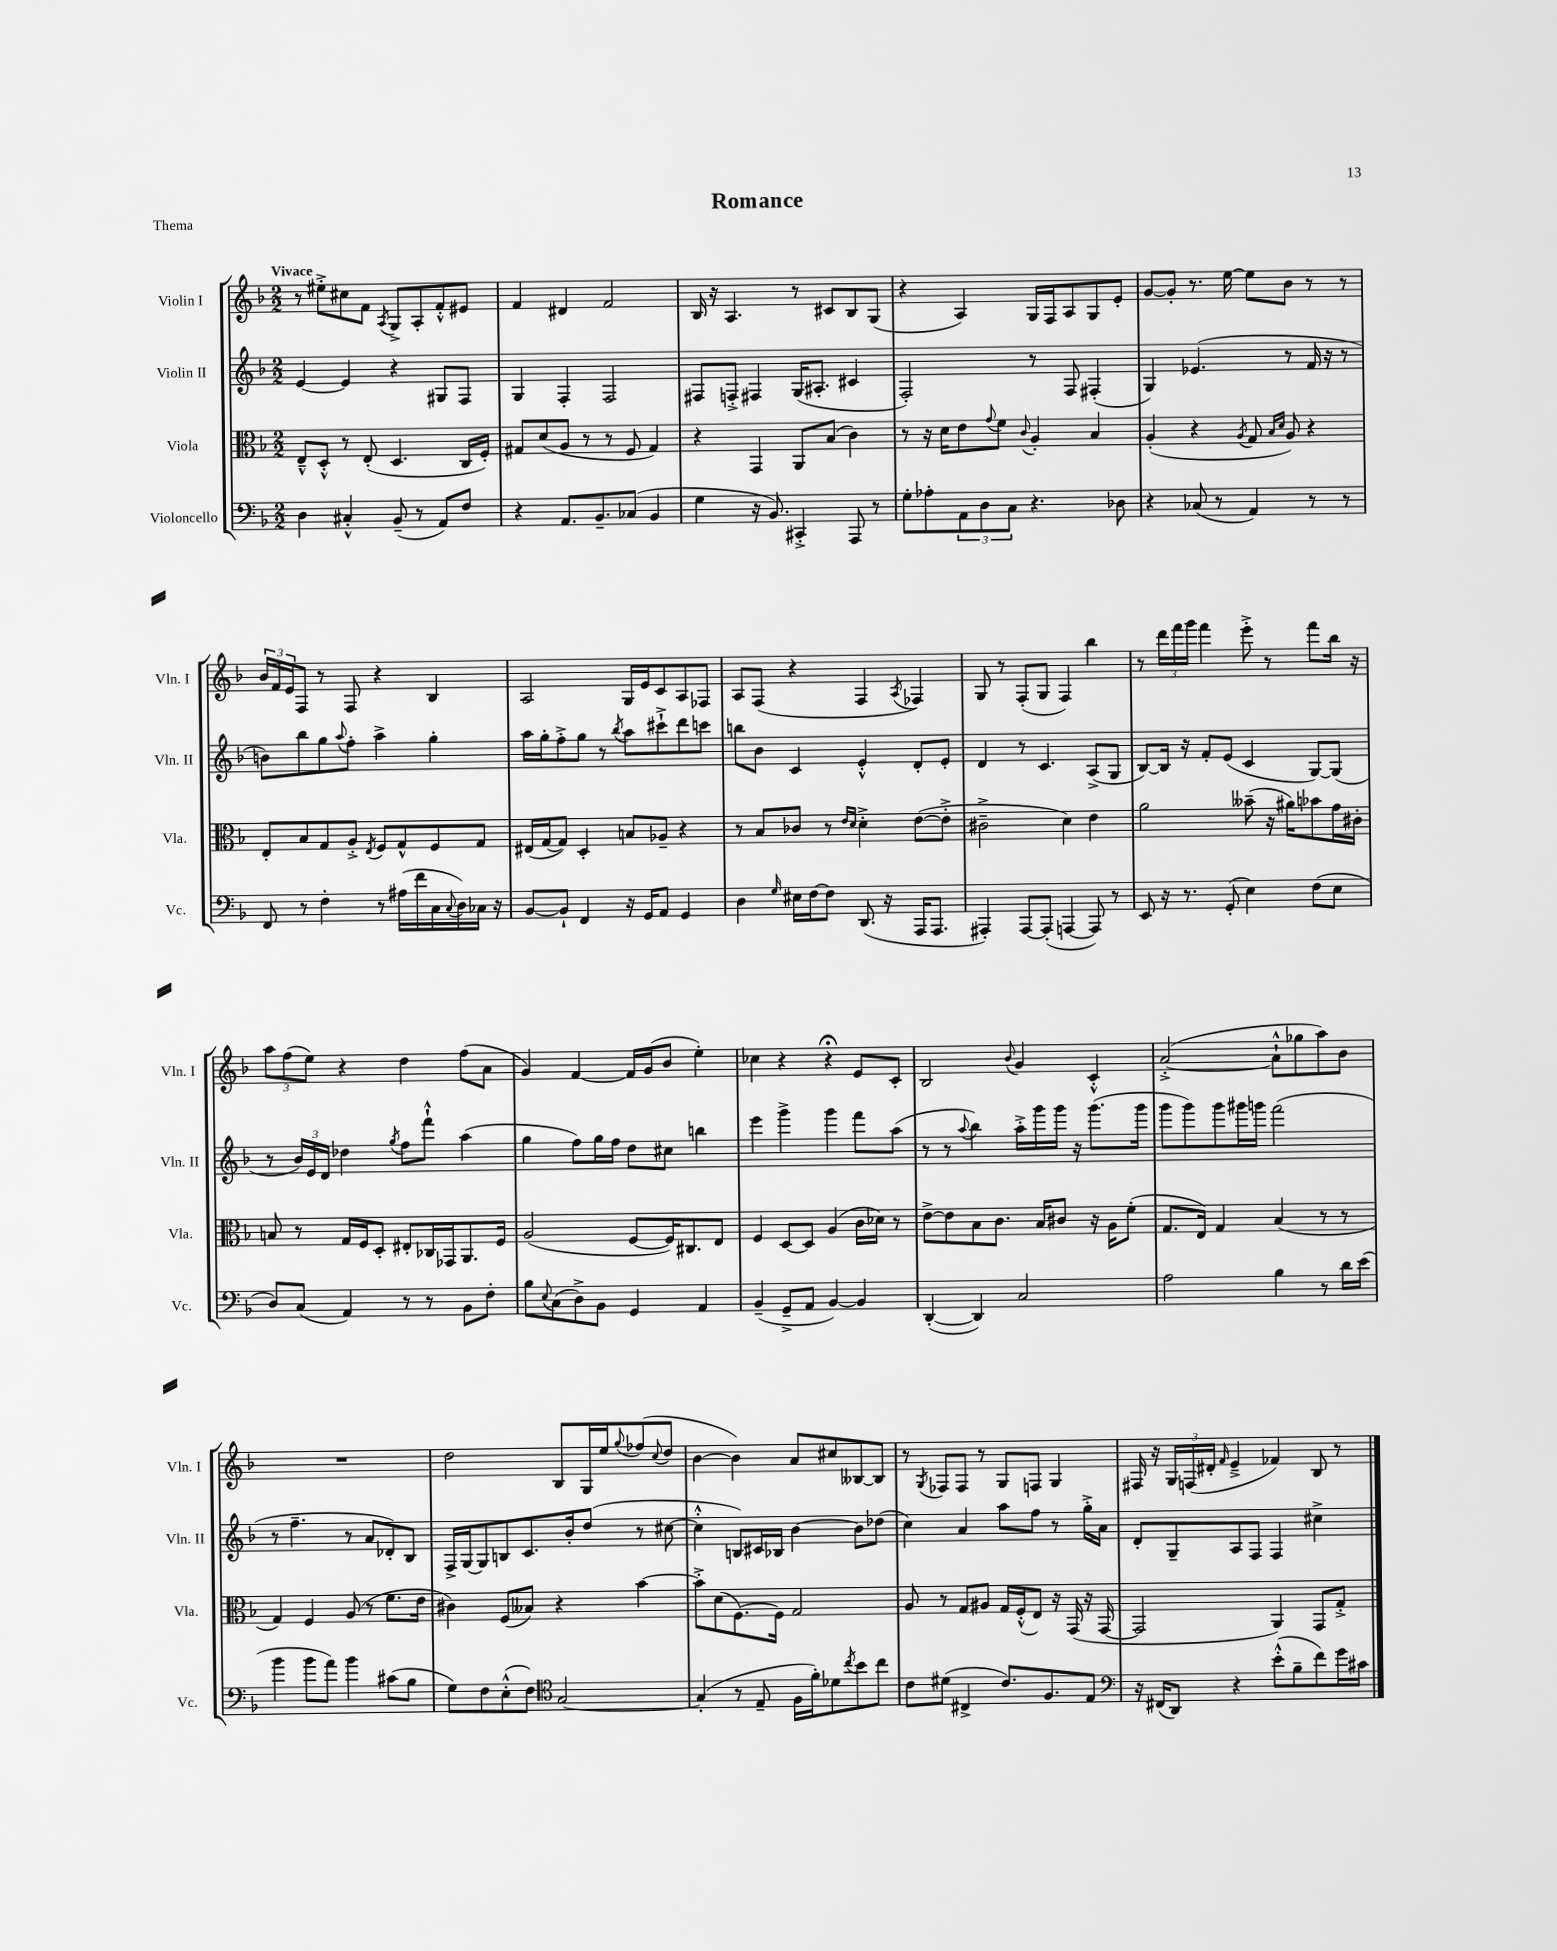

**kern	**kern	**kern	**kern
*staff4	*staff3	*staff2	*staff1
*clefF4	*clefC3	*clefG2	*clefG2
*k[b-]	*k[b-]	*k[b-]	*k[b-]
*M2/2	*M2/2	*M2/2	*M2/2
4D\	8E~^^/L	[4e/	8r
.	8D'^^/J	.	8ee#'^\L
4C#'^^/	8r	4e/]	8cc#\
.	(8E'/	.	8f\J
.	.	.	8qA/
(8BB-~/	4.D/	4r	8G^/L
8r	.	.	8A'/
8AA/L)	.	8G#/L	8f'^^/
8F/J	16C/LL	8F/J	8e#/J
.	16F'/JJ)	.	.
=	=	=	=
4r	8G#/L	4G/	4f/
.	(8d/	.	.
8.AA/L	8A/J	4F'/	4d#/
.	8r	.	.
8.BB-~/	.	.	.
.	8r	2F/	2f/
(8C-/J	8F/	.	.
4BB-/	4G#/)	.	.
=	=	=	=
4G\	4r	8F#/L	16B-/
.	.	.	16r
.	.	8F'^/J	4.A/
16r	4GG/	4F#/	.
8.BB-/)	.	.	.
4CC#'^/	8AA/L	(16G/LK	8r
.	.	8.A#'/J	.
.	(8B-/J	.	8c#/L
8AAA/	4c\)	4c#/	8B-/
8r	.	.	(8G/J
=	=	=	=
8G'\L	8r	2F'/)	4r
8A-'\	16r	.	.
.	16d\LK	.	.
12AA\	8e\	.	4A/)
12D\	.	.	.
.	8qqg/	.	.
.	8f\J	.	.
12C\J	.	.	.
.	8qqc/	.	.
4.r	4A'/	8r	16G/LL
.	.	.	16F/J
.	.	8F/	8A/
.	4B-/	(4F#'/	8G/
8D-\	.	.	8e'/J
=	=	=	=
4r	(4A'/	4G/)	[8g/L
.	.	.	8g'/]J
(8C-/	4r	(4.e-/	8.r
8r	.	.	.
.	.	.	[16ee\
.	8qA/	.	.
4AA/)	8G/	.	8ee\]L
.	16qqB-/LL	.	.
.	16qqd/JJ	.	.
.	8A/)	8r	8b-\J
8r	4r	16f/	8r
.	.	16r	.
8r	.	8r	8r
=	=	=	=
8FF/	8E'/L	8b\L)	24b-/LL
.	.	.	24f/
.	.	.	24e/J
8r	8B-/	8bb-\	8F/J
4F'\	8G/	8gg\	8r
.	.	8qqaa/	.
.	8A'^/J	8ff'\J	8F/
.	8qE/	.	.
8r	8F/L	4aa^\	4r
(16A#\LL	8G^^/	.	.
16f\	.	.	.
16C\	8F/	4gg'\	4B-/
8qqC/	.	.	.
16D\)	.	.	.
16C-\JJ	8G/J	.	.
16r	.	.	.
=	=	=	=
[8BB-/L	(16E#/LL	16aa\LL	2A/
.	[16G/J	16gg'\J	.
8BB-`/]J	8G/]J)	8ff'^\	.
4FF/	4D'/	8gg\J	.
.	.	8r	.
.	.	8qbb-/	.
16r	8B/L	8aa\L	16G/LL
16GG/LK	.	.	16e/J
8AA/J	8A-~/J	8ccc#`^\	8c/
4GG/	4r	8ddd\	8A/
.	.	8ccc\J	8F-/J
=	=	=	=
4D\	8r	8bb\L	8A/L
.	8B-/L	8b-\J	(8F/J
16qqG/	.	.	.
16E#\LL	8c-/J	4c/	4r
[16F\J	.	.	.
8F\]J	8r	.	.
.	16qqe/LL	.	.
.	16qqd/JJ	.	.
(8.DD/	4d'^\	4e'^^/	4F/
16r	.	.	.
.	.	.	8qA/
16AAA/LK	([8e\L	8d'/L	4F-/)
8.AAA/J	.	.	.
.	8e'^\]J	8e'/J	.
=	=	=	=
4AAA#'/)	2c#~^\	4d/	8G/
.	.	.	8r
[8AAA#/L	.	8r	(8F'/L
(8AAA#'/]J	.	4.c/	8G/J
[4AAA/	4d\)	.	4F/)
8AAA/])	4e\	(8A^/L	4bb-\
8r	.	8G/J	.
=	=	=	=
8EE/	2a\	[8B-/L)	8r
16r	.	16B-/]Jk	24ddd\LL
.	.	.	24fff\
8.r	.	16r	.
.	.	.	24ggg\JJ
.	.	8f'/L	4fff\
(8GG'/	.	(8e/J	.
4E\)	(8b--~\	4c/	8eee'^\
.	16r	.	8r
.	16a#\LK)	.	.
(8F\L	8b-\	[8G/L)	8fff\L
8E\J	16g\L	(8G/]J	16bb-\Jk
.	16c#'\JJ	.	16r
=	=	=	=
8D/L)	8B/	8r	12aa\L
.	.	.	(12ff\
(8C/J	8r	24b-/LL)	.
.	.	24e/	12ee\J)
.	.	24d/JJ	.
4AA/)	16G/LL	4dd-\	4r
.	16F/J	.	.
.	8D'/J	.	.
.	.	8qgg/	.
8r	8E#'/L	8ff\L	4dd\
8r	16C-/L	8fff`^^\J	.
.	16GG-/J	.	.
8BB-\L	8.AA/	(4aa\	(8ff\L
8F'\J	.	.	8a\J
.	16F/Jk	.	.
=	=	=	=
8B-\L	(2A/	4gg\	4g/)
8qqE/	.	.	.
(8C\	.	.	.
8D^\)	.	8ff\L)	[4f/
8BB-\J	.	16gg\L	.
.	.	16ff\JJ	.
4GG/	[8F/L	8dd\L	16f/]LL
.	.	.	(16g/J
.	16F/]K)	8cc#\J	8b-/J
.	8.C#/	.	.
4AA/	.	4bb\	4ee'\)
.	8E/J	.	.
=	=	=	=
(4BB-~/	4F/	4eee\	4cc-\
8GG~^/L	[8D/L	4ggg^\	4r
8AA/J	8D/]J	.	.
[4BB-/)	(4A/	4ggg\	4r;
4BB-/]	16c\LL	8fff\L	8e/L
.	16d-\JJ)	.	.
.	8r	(8aa\J	8c'/J
=	=	=	=
([4DD'/	[8e^\L	8r	2B-/
.	8e\]	8r	.
.	.	8qqaa/	.
4DD/])	8B-\	4bb-\)	.
.	8.c\J	.	.
.	.	.	8qqb-/
2C/	.	16aa'^\LL	4g/
.	16B-/LK	16ggg\	.
.	8c#/J	16ggg\JJ	.
.	.	16r	.
.	16r	(8.ggg\L	4c'^^/
.	16A\LK	.	.
.	(8f'\J	.	.
.	.	16ggg\Jk	.
=	=	=	=
2A\	8.G/L	8ggg\L	([2a'^/
.	.	8ggg\)	.
.	16E/Jk)	.	.
.	4G/	8ggg\	.
.	.	16ggg#\L	.
.	.	16ggg\JJ	.
4B-\	(4B-/	(2fff\	8a`^^\]L
.	.	.	8gg-\
8r	8r	.	8aa\)
16d\LL	8r	.	8b-\J
(16e\JJ	.	.	.
=	=	=	=
4b-\	4G/)	8r	1r
.	.	4.ff~\	.
8b-\L	4F/	.	.
8a\J)	.	.	.
4b-\	(8A/	8r	.
.	8r	8a/L	.
(8c#\L	8.f\L	8d-'/)	.
8B-\J	.	8B-/J	.
.	16e\Jk	.	.
=	=	=	=
8G\L)	4c#\)	16F^/LL	2dd\
.	.	[16G/J	.
8F\	.	8G/]	.
(8E'^^\	(8F/L	8B/	.
8F\J)	8B--/J)	8.c/	.
*clefC4	*	*	*
[2G/	4r	.	8B-/L
.	.	16b-'/k	.
.	.	(8dd/J	16G/L
.	.	.	16ee/J
.	.	.	8qqgg/
.	[4b-\	8r	(8ff-/
.	.	.	8qqcc/
.	.	[8cc#\	8dd/J
=	=	=	=
(4G'/]	8b-'^\]L	4cc#'^^\]	[4b-\
.	(8d\	.	.
8r	[8.F\)	8B/L)	4b-\])
8E~/	.	16c#/L	.
.	16F\]Jk	16B-/JJ	.
16F\LL	2G/	[4b-\	8a/L
16f'\J)	.	.	.
8d-\	.	.	8cc#/
8qcc/	.	.	.
8b-\	.	8b-\]L	[8B--/
8cc\J	.	(8dd-\J	8B--/]J
=	=	=	=
8c\L	8A/	4cc\)	8r
.	.	.	8qG/
(8d#\J	8r	.	8F-/L
4C#^/	8G/L	4a/	8F-/J
.	8A#/J	.	8r
8.c/L)	16G/LL	8aa\L	8G/L
.	(16F'^^/J	.	.
.	8E/J)	8ff\J	8F/J
8.F/	.	.	.
.	16r	8r	4G/
.	(16GG/	.	.
8E/J	16r	16gg'^\LL	.
.	[16GG/	16a\JJ	.
=	=	=	=
*clefF4	*	*	*
16r	2GG/]	8d'/L	16F#/
(16FF#/LK	.	.	16r
8DD/J)	.	8G~/	24G/LL
.	.	.	(24F/
.	.	.	24d#'/JJ
.	.	.	16qqf/
4r	.	8A/	4e~^/
.	.	8F/J	.
(8e'^^\L	4AA/)	4F/	4f-/)
8B-~\	.	.	.
8f\)	8GG/L	4cc#^\	8B-/
16g\L	8G'^/J	.	8r
16c#\JJ	.	.	.
==	==	==	==
*-	*-	*-	*-
